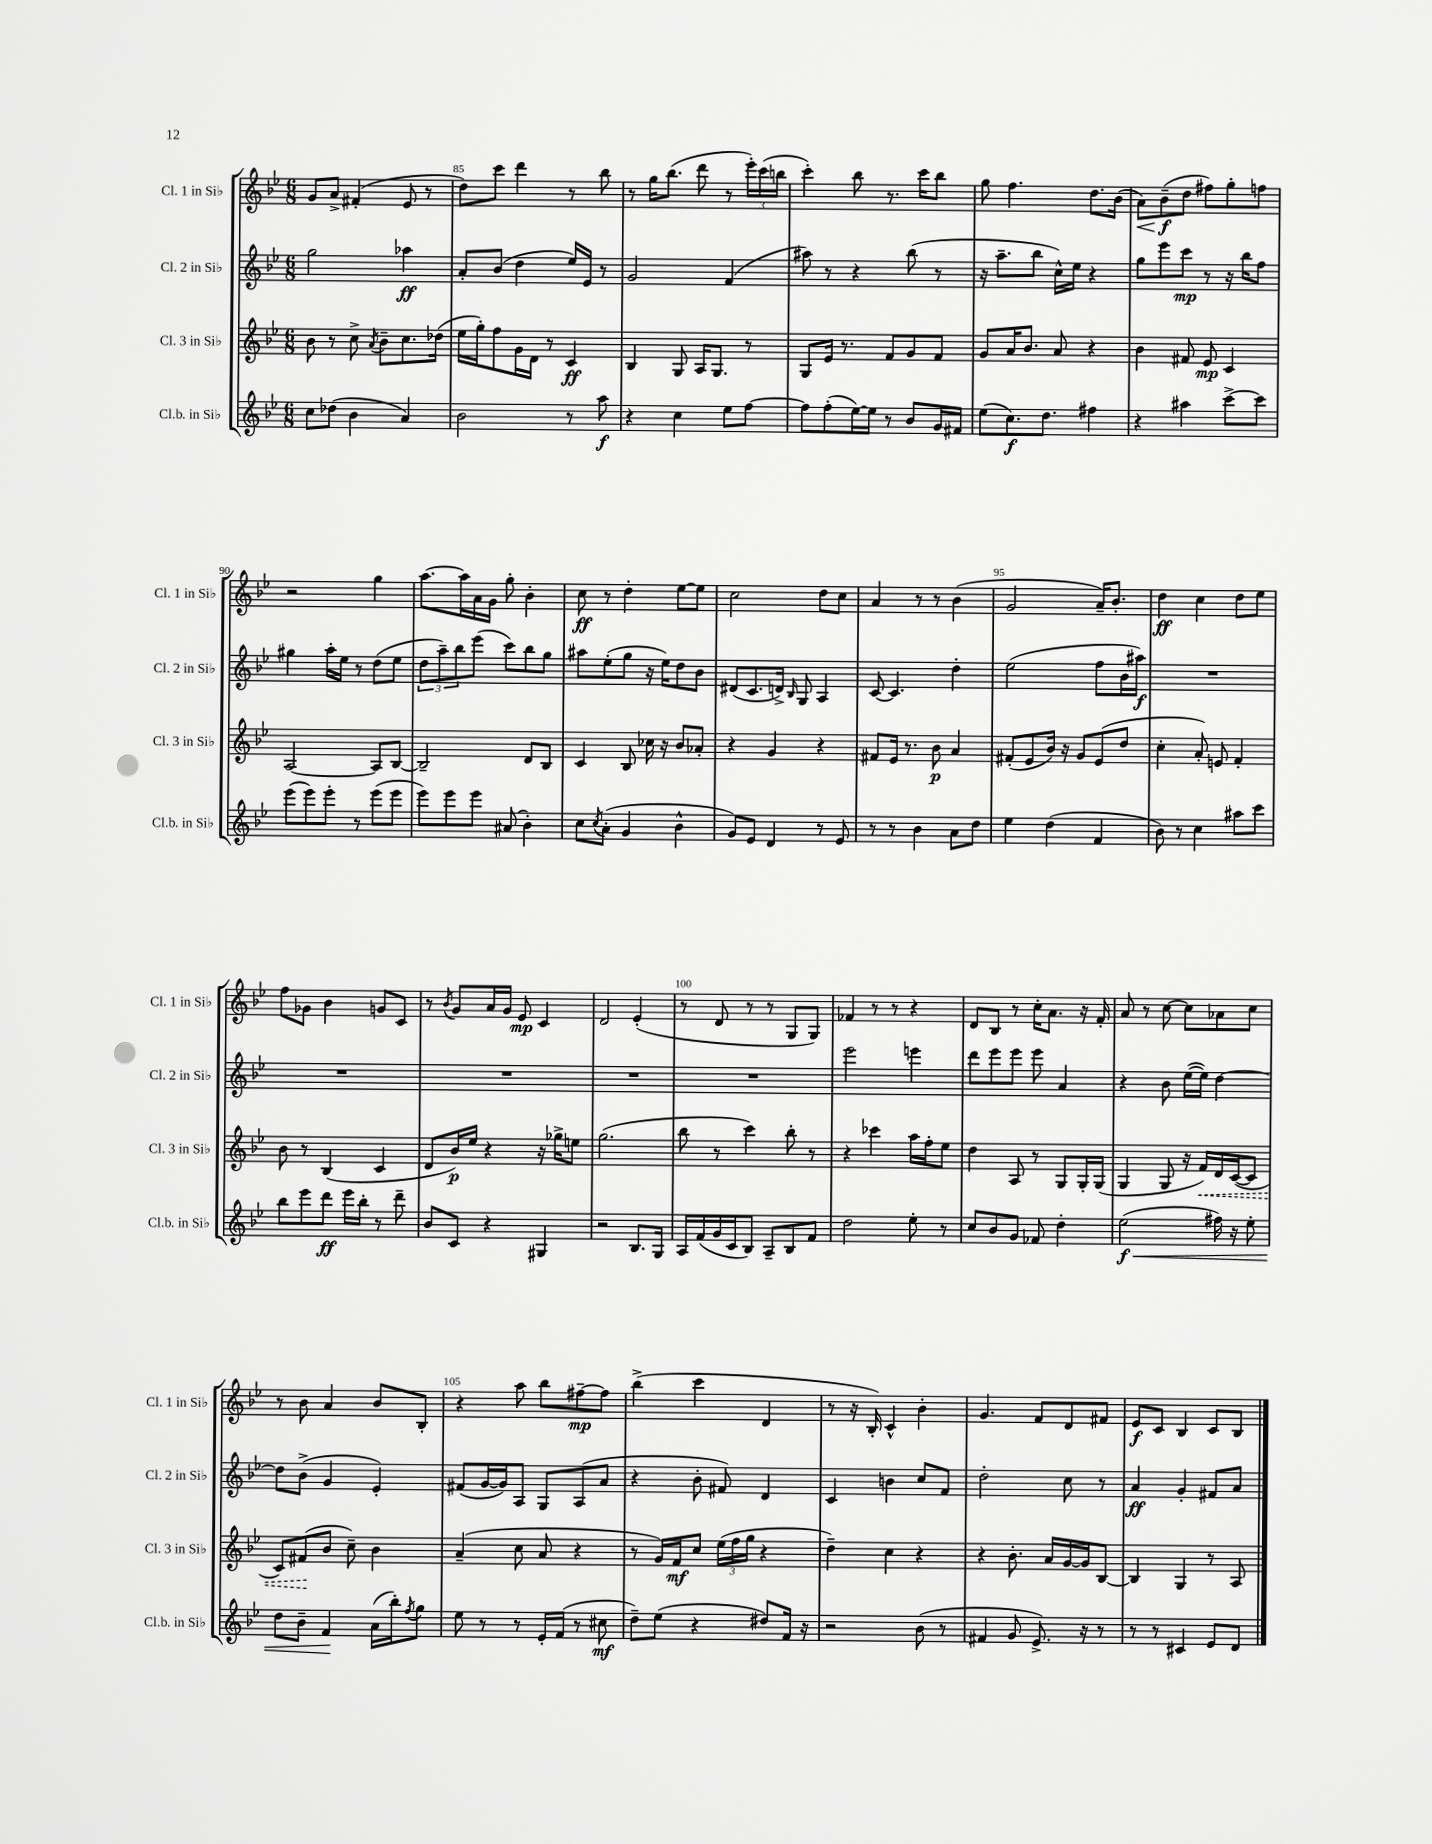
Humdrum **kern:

**kern	**kern	**kern	**kern
*staff4	*staff3	*staff2	*staff1
*clefG2	*clefG2	*clefG2	*clefG2
*k[b-e-]	*k[b-e-]	*k[b-e-]	*k[b-e-]
*M6/8	*M6/8	*M6/8	*M6/8
8cc	8b-	2gg	8g
(8dd-	8r	.	8a^
4b-	8cc^	.	(4f#'
.	8qa	.	.
.	8b-~	.	.
4a)	8.cc	4aa-	8e-
.	.	.	8r
.	(16dd-	.	.
=	=	=	=
2b-	16ee-	8a'	8dd)
.	16gg')	.	.
.	8ff	(8b-	8ccc
.	16g	4dd	4ddd
.	16d	.	.
.	8r	.	.
8r	4c	16ee-)	8r
.	.	16e-	.
8aa	.	8r	8bb-
=	=	=	=
4r	4B-	2g	8r
.	.	.	16gg
.	.	.	(8.bb-
4cc	8G	.	.
.	16A	.	8ddd
.	8.G	.	.
8ee-	.	(4f	8r
[8ff	8r	.	24eee-')
.	.	.	(24ccc
.	.	.	24bb
=	=	=	=
8ff]	8G	8aa#)	4ccc')
(8ff'	16e-	8r	.
.	8.r	.	.
[16ee-)	.	4r	8bb-
16ee-]	.	.	.
8r	8f	.	8.r
8b-	8g	(8bb-	.
.	.	.	16ccc
16g	8f	8r	8bb-
16f#	.	.	.
=	=	=	=
(8ee-	8g	16r	8gg
.	.	8.aa~	.
8.cc)	16a	.	4.ff
.	8.b-	.	.
.	.	8bb-	.
8.dd	.	.	.
.	8a	16cc^^)	.
.	.	16ee-	.
4ff#	4r	4r	8.dd
.	.	.	(16b-
=	=	=	=
4r	4b-	8gg	8a)
.	.	8eee-	(8b-~
4aa#	8f#	8ccc	8dd
.	8e-	8r	8ff#)
[8ccc^	4c	16r	8gg'
.	.	16bb-	.
8ccc]	.	8ff	8ff
=	=	=	=
(8eee-	[2A	4gg#	2r
8eee-)	.	.	.
8eee-'	.	16aa'	.
.	.	16ee-	.
8r	.	8r	.
(8eee-	8A]	(8dd	4gg
8eee-	[8B-	8ee-	.
=	=	=	=
8eee-)	2B-~]	12dd	[8.aa
.	.	12aa~)	.
8eee-	.	.	.
.	.	12bb-	.
.	.	.	16aa]
8eee-	.	(8eee-	16a
.	.	.	16g
(8a#	.	8ccc)	8gg'
4b-')	8d	8bb-	4b-'
.	8B-	8gg	.
=	=	=	=
8cc	4c	8aa#	8cc
8qcc	.	.	.
(8a'	.	(8ee-'	8r
4g	8B-	8gg	4dd'
.	16cc-	16r	.
.	16r	16ee-)	.
4b-^^	8b-	8dd	[8ee-
.	8a-'	8b-	8ee-]
=	=	=	=
8g)	4r	(8d#	2cc
8e-	.	8.c	.
4d	4g	.	.
.	.	16d^)	.
.	.	16qqB-	.
.	.	8G	.
8r	4r	4A	8dd
8e-	.	.	8cc
=	=	=	=
8r	8f#	[8c	4a
8r	16e-	4.c]	.
.	8.r	.	.
4b-	.	.	8r
.	8b-	.	8r
8a	4a	4dd'	(4b-
8dd	.	.	.
=	=	=	=
4ee-	(8f#'	(2ee-	2g
.	8e-	.	.
(4dd	16b-)	.	.
.	16r	.	.
.	8g	.	.
4f	(8e-	8ff	16a~)
.	.	.	8.b-'
.	8dd	16b-	.
.	.	16aa#)	.
=	=	=	=
8b-)	4cc'	2.r	4dd
8r	.	.	.
4cc	8a')	.	4cc
.	8e	.	.
8aa#	4f'	.	8dd
8ccc	.	.	8ee-
=	=	=	=
8bb-	8b-	2.r	8ff
8eee-	8r	.	8g-
8ddd	(4B-	.	4b-
16eee-	.	.	.
16bb-'	.	.	.
8r	4c	.	8g
8ddd~	.	.	8c
=	=	=	=
8b-	8d	2.r	8r
.	.	.	8qb-
8c	16b-)	.	8g
.	16ee-	.	.
4r	4r	.	16a
.	.	.	16g
.	.	.	8e-
4G#	16r	.	4c
.	16gg-^	.	.
.	8ee	.	.
=	=	=	=
2r	(2.gg	2.r	2d
8.B-	.	.	(4e-'
16G	.	.	.
=	=	=	=
16A	8bb-	2.r	8r
(16f	.	.	.
16g	8r	.	8d
16c	.	.	.
8B-)	4ccc)	.	8r
8A~	.	.	8r
8B-	8bb-'	.	8G
8f	8r	.	8G)
=	=	=	=
2dd	4r	2eee-	4f-
.	4ccc-	.	8r
.	.	.	8r
8ee-'	16aa	4eee	4r
.	16ff'	.	.
8r	8ee-	.	.
=	=	=	=
8cc	4dd	8ddd	8d
8b-	.	8eee-	8B-
8g	8A	8eee-	8r
8f-	8r	8eee-	16cc'
.	.	.	8.a
4dd'	8G	4a	.
.	16G'	.	16r
.	(16G	.	16f'
=	=	=	=
(2ee-	4G	4r	8a
.	.	.	8r
.	8G	8b-	[8cc
.	16r	([16ee-	8cc]
.	16f)	16ee-])	.
16ff#)	16d	[4dd	8a-
16r	([16c	.	.
8ee-'	8c]	.	8cc
=	=	=	=
8dd	8c)	8dd]	8r
8b-~	(8f#	(8b-^	8b-
4f	8b-	4g	4a
.	8cc~)	.	.
(16a	4b-	4e-')	8b-
16bb-')	.	.	.
8qff	.	.	.
8gg	.	.	8B-'
=	=	=	=
8ee-	(4a~	(8f#	4r
8r	.	[16g	.
.	.	16g])	.
8r	8cc	8A	8aa
16e-'	8a	8G	8bb-
(16f	.	.	.
8r	4r	(8A	[8ff#~
8cc#	.	8a	8ff#]
=	=	=	=
8dd~)	8r	4r	(4bb-^
(8ee-	16g)	.	.
.	16f	.	.
4r	8cc	8b-'	4ccc
.	(24ee-	8f#)	.
.	24ff	.	.
.	24gg	.	.
8dd#)	4r	4d	4d
16f	.	.	.
16r	.	.	.
=	=	=	=
2r	4dd~)	4c	8r
.	.	.	16r
.	.	.	16B-')
.	4cc	4b	4c^^
(8b-	4r	8cc	4b-'
8r	.	8f	.
=	=	=	=
4f#	4r	2dd'	4.g
8g	8.b-'	.	.
8.e-^)	.	.	8f
.	16a	.	.
.	[16g	8cc	8d
16r	16g]	.	.
8r	[8B-	8r	8f#
=	=	=	=
8r	4B-]	4a	8e-
8r	.	.	8c
4c#	4G	4g'	4B-
8e-	8r	8f#	8c
8d	8A	8a	8B-
==	==	==	==
*-	*-	*-	*-
